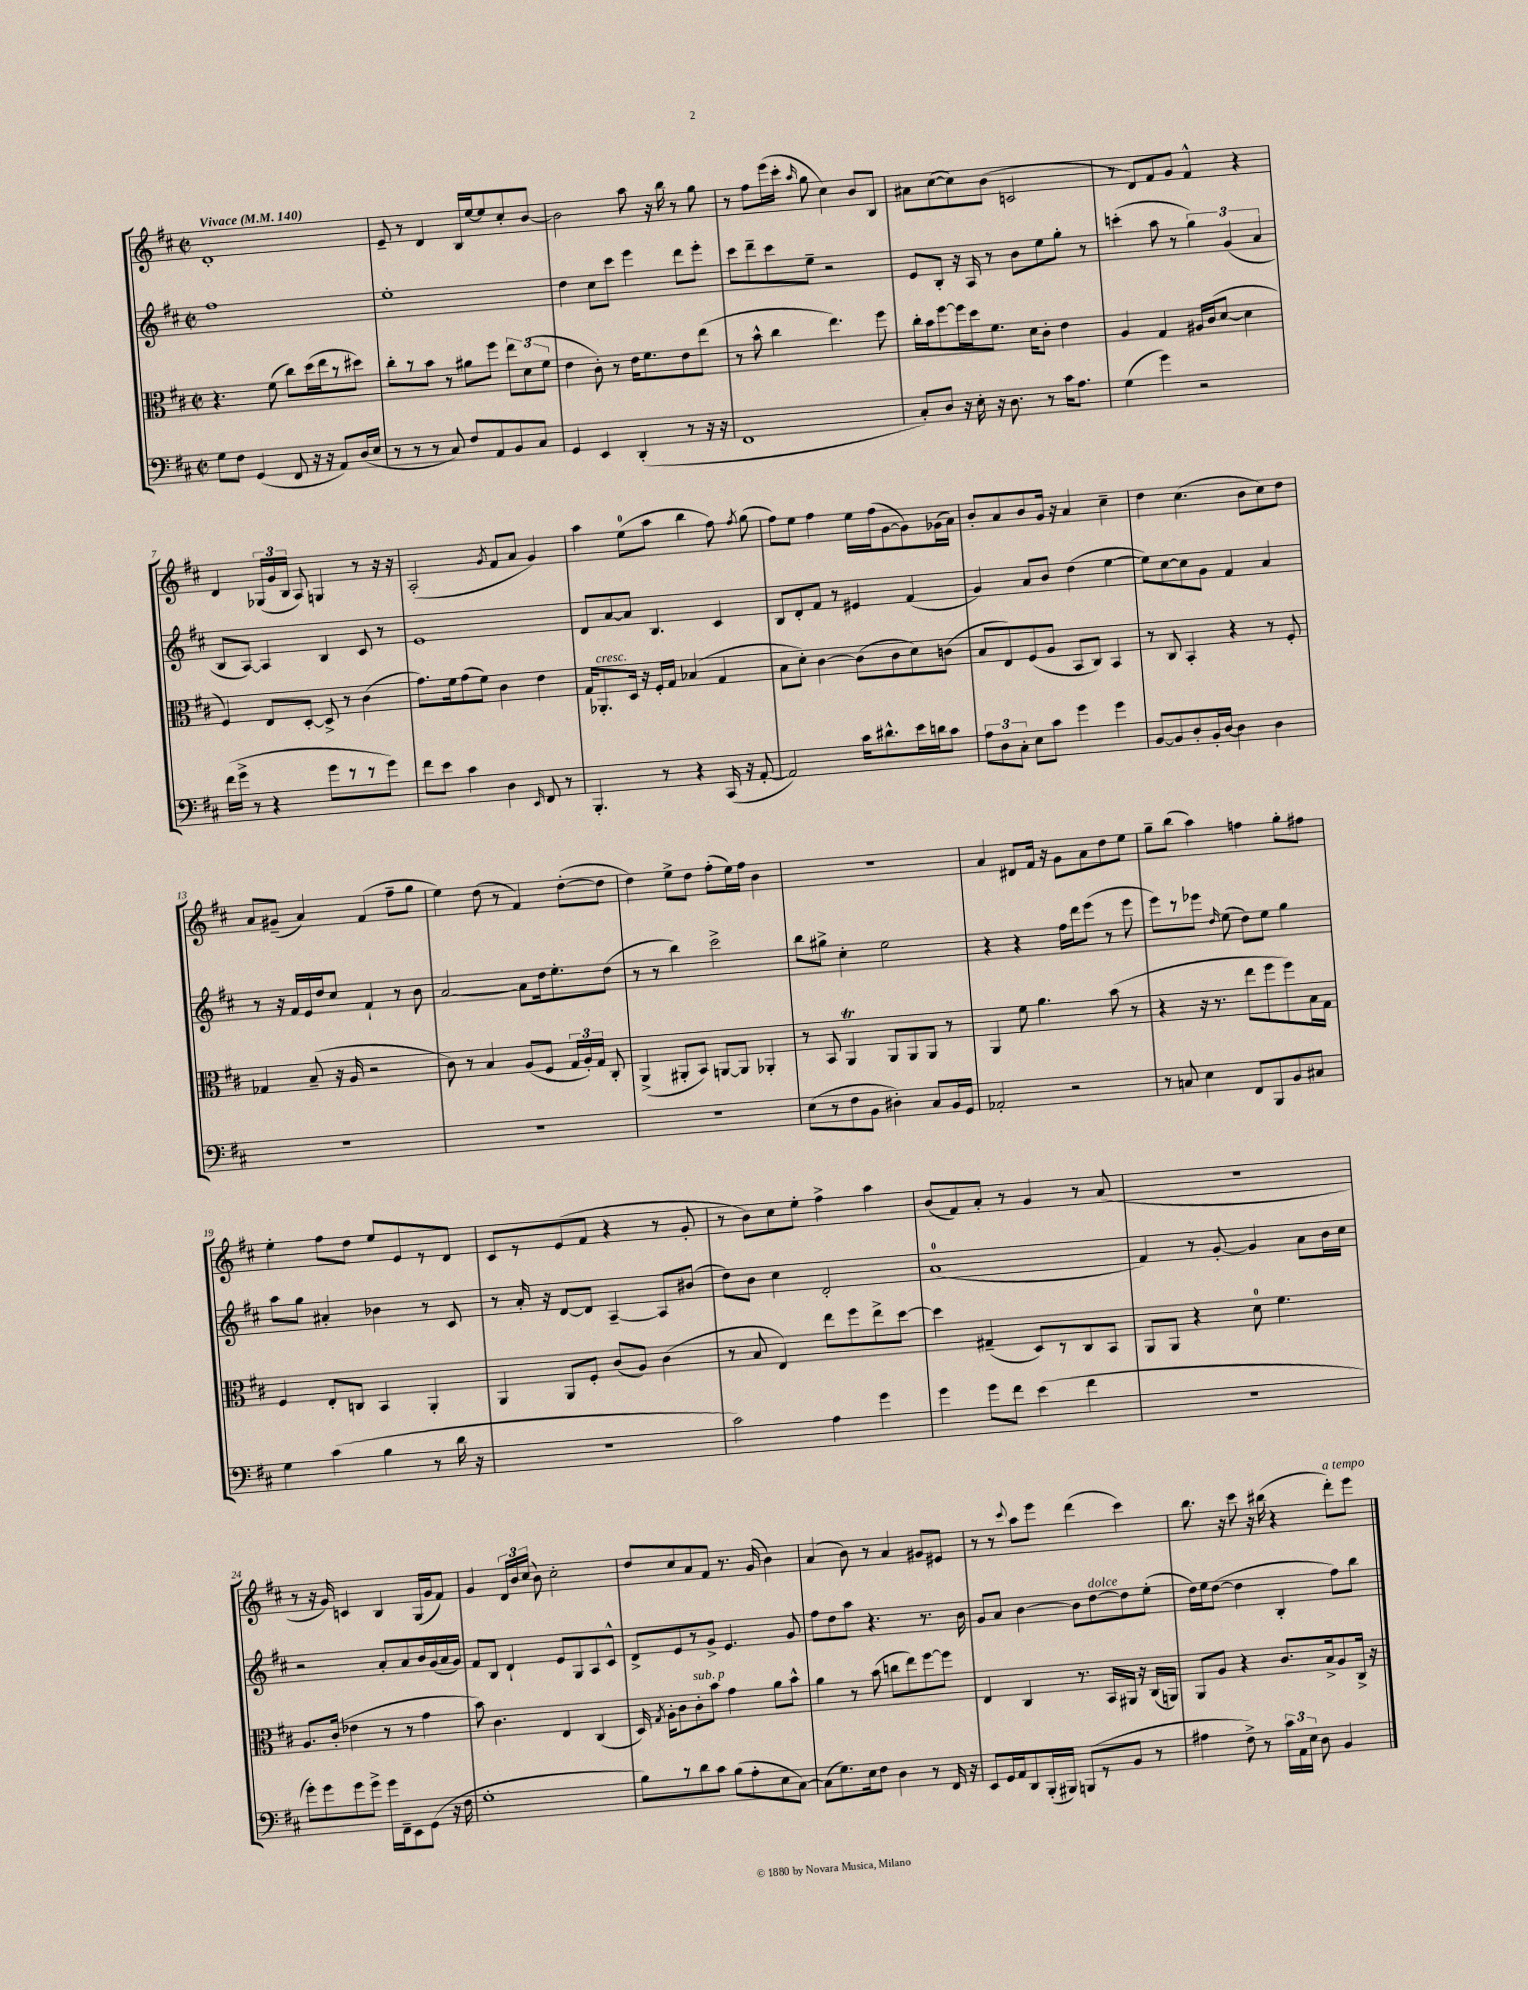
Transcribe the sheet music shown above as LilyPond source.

<<
\new StaffGroup <<
\new Staff = "s0" {
    \clef treble \key d \major \defaultTimeSignature \time 2/2 \tempo "Vivace" 4 = 140
    \autoBeamOff d'1-. |
    e'8-- r8 d'4 b16[ e''16~ e''8 cis''8-. b'8]~ |
    b'2 a''8 r16 b''16 r8 g''8 |
    r8 fis''8[ e'''16( cis'''16]-. \grace { a''16 } g''8 cis''4) b'8[ b8] |
    ais'8[ cis''8~( cis''8) b'8]( c'2 |
    r8 d'8[) fis'8 g'8] fis'4-^ r4 |
    d'4 \tuplet 3/2 { ges16[( g'16 b16] } a8) g4 r8 r16 r16 |
    a2-.( \acciaccatura { g'8 } fis'8[ a'8] g'4) |
    a''4 e''8[-0( a''8] b''4 fis''8) \acciaccatura { fis''8 } g''8( |
    fis''8[) e''8] fis''4 e''16[ fis''16( g'8~ g'8) ges'16( a'16]) |
    b'8[-. a'8 b'8 g'16] r16 a'4 cis''4-- |
    d''4 cis''4.( b'8[ cis''8) d''8] |
    a'8[ gis'8]--( a'4) fis'4( fis''8[-- g''8] |
    e''4) d''8( r8 fis'4) d''8[~-.( d''8] |
    d''4) e''8[-> d''8] fis''8[-.( e''16) fis''16] b'4 |
    R1 |
    a'4 dis'8[ fis'16] r16 g'8[ a'8 d''8 e''8] |
    g''8[-- b''8]( a''4) f''4 g''8[-. fis''8] |
    e''4-. fis''8[ d''8] e''8[ e'8 r8 d'8] |
    cis'8[ r8 e'8( fis'8] r4 r8 g'8-. |
    r8 b'8[) cis''8 e''8]-. fis''4-> a''4 |
    b'8[( fis'8) a'8]-. r8 g'4 r8 a'8( |
    r1 |
    r8 r16 g'16) c'4 b4 g16[( g'16 fis'8]) |
    g'4 \tuplet 3/2 { d'16[ b'16 cis''16]( } b'8) cis''2-. |
    d''8[ cis''8 a'8 fis'8] r8. g'16( b'4) |
    a'4( b'8) r8 a'4 gis'8[ eis'8] |
    r8 r8 \appoggiatura { cis'''8 } a''8[ e'''8] d'''4( cis'''4) |
    b''8. r16 cis'''8 r16 bis''16( r4 d'''8[-.^\markup { \italic "a tempo" }) e'''8] \bar "|." |
}
\new Staff = "s1" {
    \clef treble \key d \major \defaultTimeSignature \time 2/2
    \autoBeamOff fis''1 |
    e''1-. |
    d''4 cis''8[ cis'''8] e'''4 d'''8[ e'''8]-. |
    cis'''8[ d'''8-- cis'''8 e''8]-- r2 |
    e'8[ b8]-. r16 a16 r8 b'8[ e''8 g''8]-. r8 |
    c'''4-.( a''8 r8 \tuplet 3/2 { g''4) g'4( a'4 } |
    b8[ a8]~) a4 b4 cis'8 r8 |
    e'1 |
    d'8[ a'8~ a'8] b4. cis'4 |
    b8[ d'8-. fis'8] r8 eis'4 fis'4( |
    g'4) a'8[ b'8] d''4( e''4~ |
    e''8[) cis''8~ cis''8 g'8] fis'4 a'4 |
    r8 r16 fis'16[ e'16 d''16 cis''8] fis'4-! r8 b'8 |
    a'2~ a'8[ d''16 e''8.-. d''8]( |
    r8 r8 b''4) cis'''2-> |
    b''8[ gis''8]-> cis''4-. e''2 |
    r4 r4 fis''16[ d'''16 e'''8]( r8 e'''8 |
    e'''8[) r8 ees'''8] \grace { d''16 } e''8( d''8[) e''8] g''4 |
    a''8[ g''8] ais'4-. bes'4 r8 cis'8 |
    r8 a'16-. r16 d'8[~ d'8] a4~-- a8[ bis'8]( |
    d''8[) b'8] cis''4 d'2-. |
    a'1-0( |
    fis'4) r8 g'8~-. g'4 a'8[ b'16 cis''16] |
    r2 a'8[-. a'8 b'16 g'16( a'16 g'16]) |
    fis'8[ b8] d'4-! e'8[ g8 a8 cis'8]-^ |
    d'8[-> e'8 r8 g'8]-> e'4. g'8 |
    fis''8[ d''8 a''8] r4. r8. b'16 |
    g'8[ a'8] b'4~ b'8[ d''8~^\markup { \italic "dolce" } d''8 e''8]-.( |
    d''16[) e''16 d''8]~( d''4 b4-. fis''8[) b''8] \bar "|." |
}
\new Staff = "s2" {
    \clef alto \key d \major \defaultTimeSignature \time 2/2
    \autoBeamOff r4. fis'8( cis''8[) d''16( e''16 r8 dis''8]) |
    cis''8[-. r8 b'8] r8 ais'8[ fis''8] \tuplet 3/2 { e''8[ d'8( fis'8] } |
    e'4 cis'8-.) r8 e'16[ fis'8. e'8 e''8]( |
    r8 b'8-^ cis''4 e''4.) fis''8 |
    cis''16[-. b'16 fis''8~ fis''16 d''16 fis'8.] d'16[ cis'8]-. e'4 |
    a4 g4 ais16[ cis'16( d'8]~ d'4 |
    fis4) e8[ d8]~-. d8-> r8 cis'4( |
    g'8.[) fis'16 g'8( fis'8]) cis'4 e'4 |
    g16[ aes,8.-.^\markup { \italic "cresc." } d16] r16 fis16[-. g16] bes4( g4 |
    b8[ d'8]-.) cis'4~ cis'8[( cis'8 d'8) c'8]( |
    b8[ e8) fis8( a8] b,8[ cis8]) b,4 |
    r8 cis8 b,4-. r4 r8 fis8-. |
    ges4 b8--( r16 a16 r2 |
    cis'8) r8 b4 a8[( fis8] \tuplet 3/2 { g16[ a16-.) g16] } cis8-. |
    a,4->( ais,8[-. b,8]) a,8[~ a,8] aes,4-. |
    r8 b,8 a,4\trill a,8[ a,8 a,8] r8 |
    a,4 fis'8 a'4. b'8( r8 |
    r4 r16 r8. e''8[ fis''8 fis''8) b16 g16] |
    fis4 e8[-. c8] b,4 a,4-. |
    a,4 a,8[ fis8]-. cis'8[( a8]) cis'4( |
    r8 b8 e4) e''8[ fis''8 e''8-> d''8]~ |
    d''4 gis4--( d8[) r8 cis8 b,8] |
    a,8[ a,8] r4 d'8-0 fis'4. |
    a8.[ cis'16]-.( ees'4 r8 r8 g'4 |
    b'8) cis'4. e4 cis4( |
    d16) \acciaccatura { g8 } a16[-. cis'8 cis'8-.^\markup { \italic "sub. p" } b'8] g'4 a'8[ b'8]-^ |
    a'4 r8 b'8( c''8[ e''8) fis''8~ fis''8] |
    e4 cis4 r8. b,16[ ais,16] r16 cis16[( a,16]) |
    a,8[ a8] r4 cis'8.[ b16-> a8 cis16]-> r16 \bar "|." |
}
\new Staff = "s3" {
    \clef bass \key d \major \defaultTimeSignature \time 2/2
    \autoBeamOff g8[ fis8] g,4( fis,8 r16 r16 a,8[) d16( e16] |
    r8 r8 r8 cis8) fis8[ a,8 b,8 cis8] |
    g,4 e,4 d,4-.( r8 r16 r16 |
    fis,1 |
    cis8[-.) d8] r16 e16-. r16 d8. r8 cis'16[ a8.] |
    g4( g'4) r2 |
    fis'16[( g'16]-> r8 r4 g'8[ r8 r8 g'8]) |
    fis'8[ e'8] cis'4 d4 \grace { e,16 } fis,8 r8 |
    b,,4.-. r8 r4 cis,16( r16 a,8~-. |
    a,2) cis'16[ dis'8.-^ e'16 d'16 cis'8] |
    \tuplet 3/2 { a8[ d8 cis8]-. } e8[ cis'8] g'4 g'4 |
    b,8[~ b,8 d8-. b,16-. d16]~ d4 d4 |
    R1 |
    R1 |
    R1 |
    e8[( r8 fis8 b,8] dis4-.) cis8[ b,16 g,16] |
    aes,2-. r2 |
    r8 c8 e4 fis,8[ b,,8 b,8 cis8] |
    g4 cis'4( b4 r8 d'16 r16 |
    R1 |
    cis'2) a4 g'4 |
    g'4 g'8[ fis'8] e'4( fis'4 |
    R1 |
    g'8[-.) g'8 g'8 g'8]-> g'16[ fis,16-- e,8 g,8]( r16 fis16 |
    g1-. |
    b8[) r8 d'8 cis'8] b8[( a8-. e8 cis8]~) |
    cis8[( g8.) e16 fis8] d4 r8 fis,16 r16 |
    e,8[ g,16 a,16 d,8 b,,16-.( bis,,16]) b,,8[( r8 b,8] r8 |
    ais4 fis8->) r8 \tuplet 3/2 { cis'16[ a,16 e16] } d8 b,4 \bar "|." |
}
>>
>>
